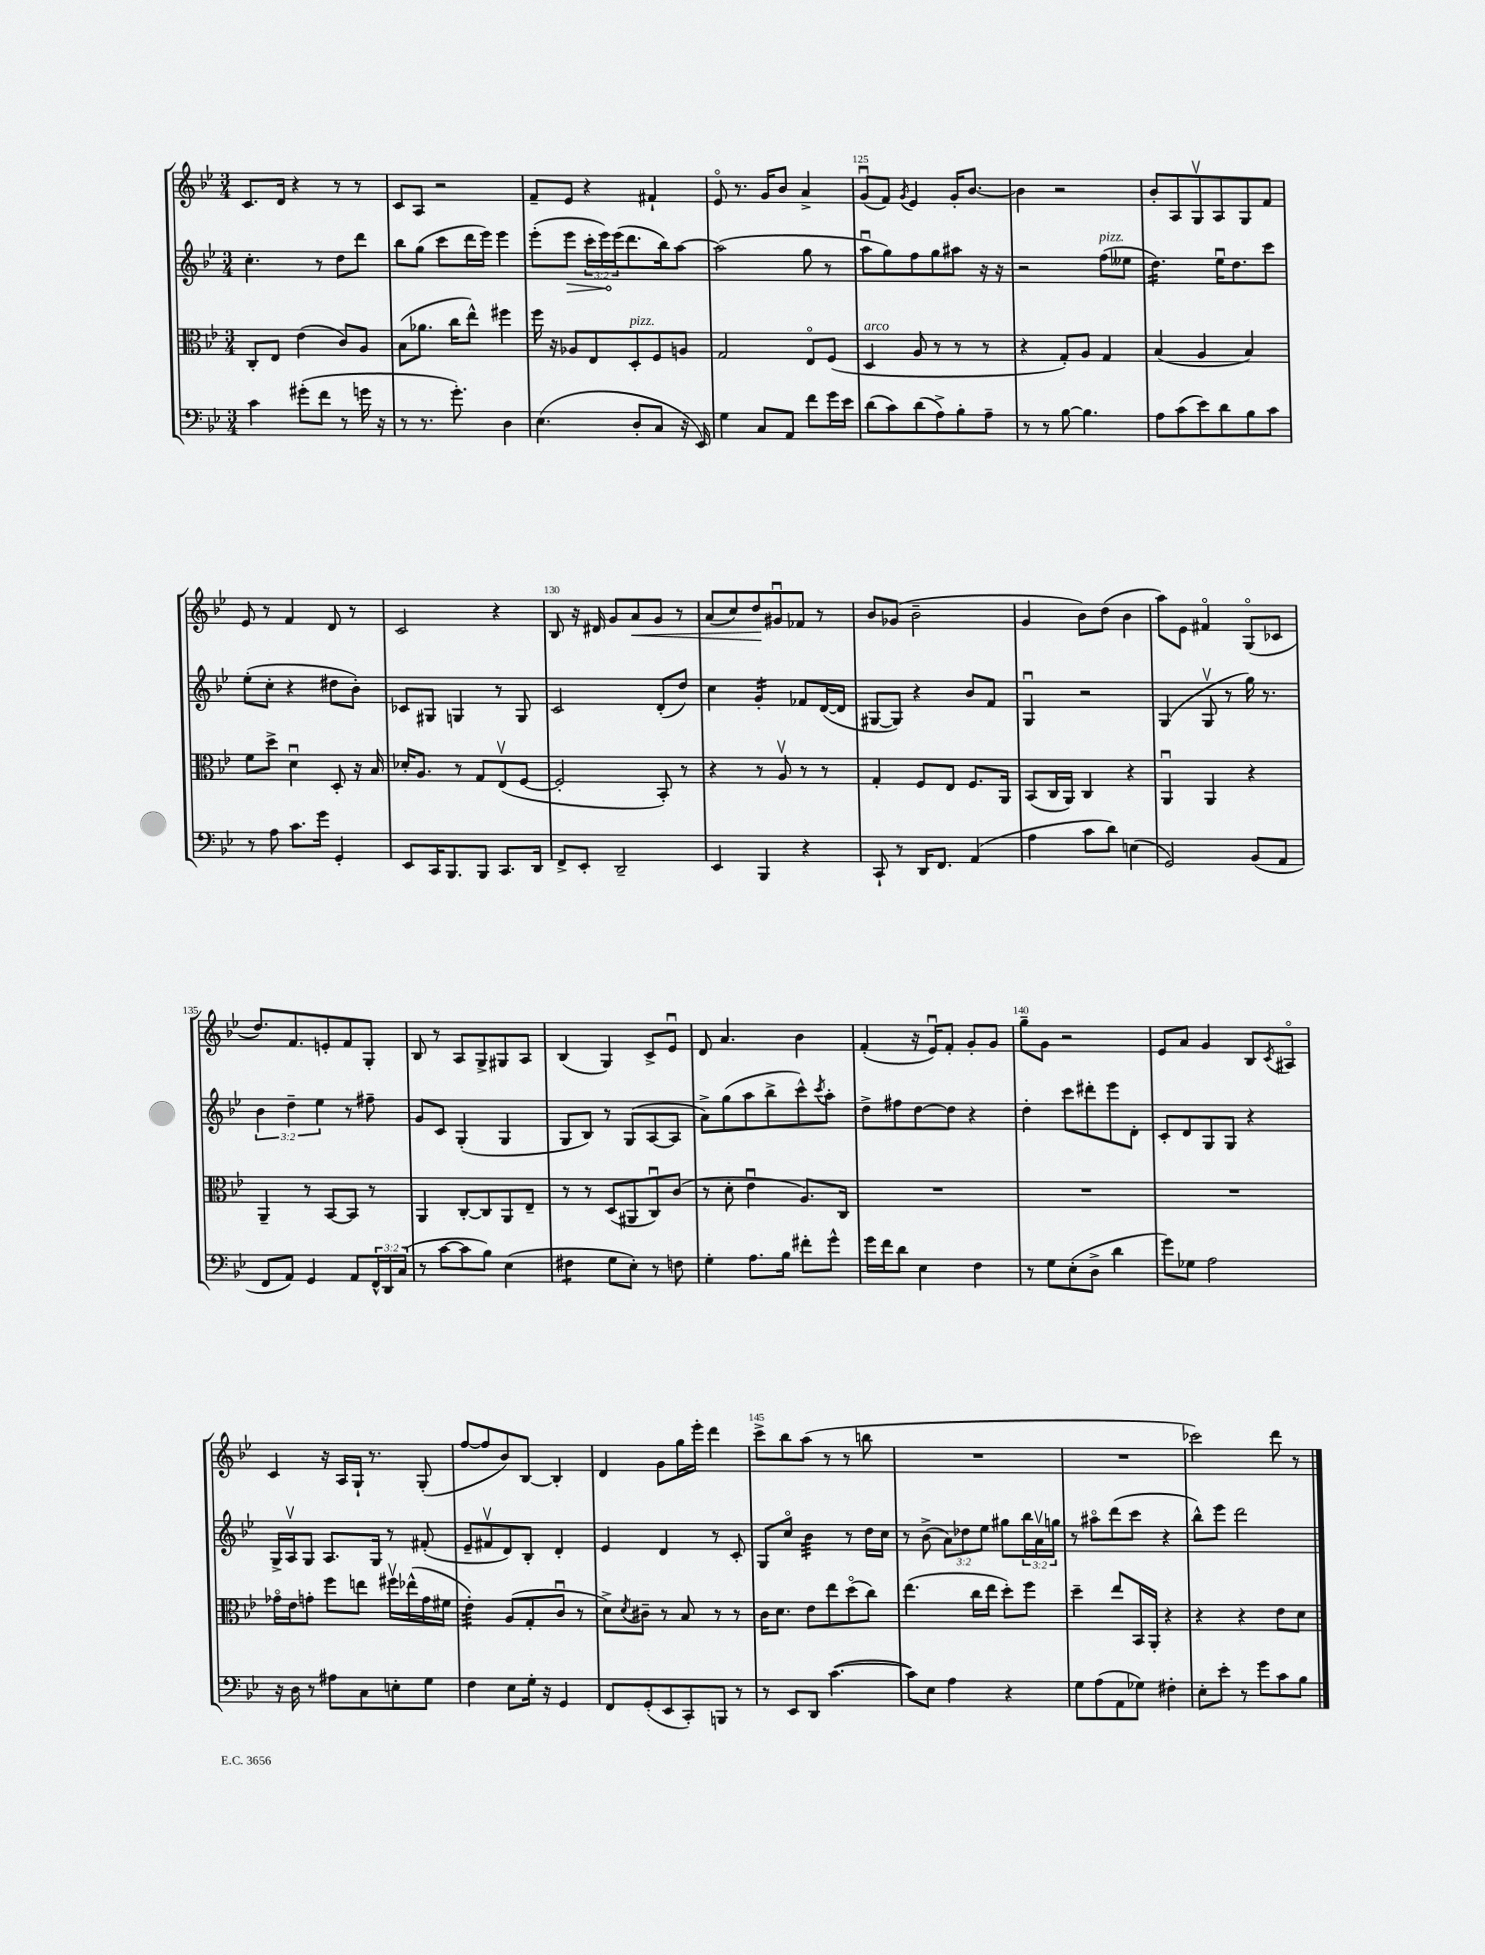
<<
\new StaffGroup <<
\new Staff = "s0" {
    \clef treble \key bes \major \numericTimeSignature \time 3/4
    c'8. d'16 r4 r8 r8 |
    c'8 a8 r2 |
    f'8-- ees'8 r4 fis'4-! |
    ees'8\flageolet r8. g'16 bes'8 a'4-> |
    g'8\downbow( f'8) \acciaccatura { g'8 } ees'4 g'16-. bes'8.~ |
    bes'4 r2 |
    bes'8-. a8 g8\upbow a8 g8 f'8 |
    ees'8 r8 f'4 d'8 r8 |
    c'2 r4 |
    bes8 r16 dis'16 g'8 a'8\< g'8 r8 |
    a'8( c''8) d''8\! gis'8\downbow fes'8 r8 |
    bes'8 ges'8( bes'2-- |
    g'4 bes'8) d''8( bes'4 |
    a''8) ees'8 fis'4\flageolet g8\flageolet( ces'8 |
    d''8.) f'8. e'8-. f'8 g8-. |
    bes8 r8 a8 g8-> gis8 a8 |
    bes4( g4) c'8-> ees'8\downbow |
    d'8 a'4. bes'4 |
    f'4-.( r16 ees'16\downbow) f'8-. g'8-. g'8 |
    g''8-- g'8 r2 |
    ees'8 a'8 g'4 bes8 \acciaccatura { c'8 } ais8\flageolet |
    c'4 r16 a16 g16-! r8. g8-.( |
    f''8~ f''8 bes'8) bes8~ bes4-. |
    d'4 g'8 g''16 ees'''16-. d'''4 |
    c'''8-> bes''8 a''8( r8 r8 b''8 |
    R2. |
    R2. |
    ces'''2) d'''8 r8 \bar "|." |
}
\new Staff = "s1" {
    \clef treble \key bes \major \numericTimeSignature \time 3/4 \override Staff.TupletNumber.text = #tuplet-number::calc-fraction-text
    c''4.-. r8 d''8 d'''8 |
    bes''8 g''8( c'''8 d'''16 ees'''16) ees'''4 |
    ees'''8-.( \once \override Hairpin.circled-tip = ##t ees'''8\> \tuplet 3/2 { c'''16-. ees'''16\!) ees'''16( } d'''8. bes''16) a''8~ |
    a''2( g''8 r8 |
    a''8\downbow g''8) f''8 g''8 ais''8 r16 r16 |
    r2 f''8^\markup { \italic "pizz." }( eeses''8 |
    d''4.:16) ees''16\downbow d''8. c'''8 |
    ees''8-.( c''8-. r4 dis''8 bes'8-.) |
    ces'8 gis8 g4 r8 g8 |
    c'2 d'8-.( d''8) |
    c''4 g'4:16-. fes'8 d'16~( d'16 |
    gis8~ gis8) r4 bes'8 f'8 |
    g4\downbow r2 |
    g4( g8\upbow r8 g''16) r8. |
    \tuplet 3/2 { bes'4 d''4-- ees''4 } r8 fis''8-- |
    g'8 c'8 g4-.( g4 |
    g8 bes8) r8 g8( a8~ a8 |
    a'8->) g''8( a''8 bes''8-> c'''8-^) \acciaccatura { c'''8 } a''8-. |
    d''8-> fis''8 d''8~ d''8 r4 |
    d''4-. c'''8 dis'''8-. ees'''8 d'8-. |
    c'8-. d'8 g8 g8 r4 |
    g16-> a16\upbow g8 a8. g16 r8 fis'8-.( |
    ees'8-- fis'8\upbow d'8) bes8-. d'4-. |
    ees'4 d'4 r8 c'8-. |
    g8 c''8\flageolet bes'4:32 r8 d''16 c''16 |
    r8 bes'8->( \tuplet 3/2 { a'8) des''8 ees''8 } gis''8 \tuplet 3/2 { bes''16 a'16\upbow g''16 } |
    r8 ais''8\flageolet d'''8( c'''8 r4 |
    bes''8-^) ees'''8 d'''2 \bar "|." |
}
\new Staff = "s2" {
    \clef alto \key bes \major \numericTimeSignature \time 3/4
    c8-. ees8 ees'4( c'8) a8 |
    bes8( aes'8. c''16 ees''8-^) fis''4 |
    f''16 r16 aes8 ees8 d8-.^\markup { \italic "pizz." } f8 a8 |
    g2 ees8\flageolet f8( |
    d4^\markup { \italic "arco" } a8 r8 r8 r8 |
    r4 g8-.) a8 g4 |
    bes4( a4 bes4) |
    f'8 d''8-> d'4\downbow d8-. r16 bes16 |
    des'16-. a8. r8 g8 ees8\upbow( f8~ |
    f2-. bes,8-.) r8 |
    r4 r8 a8\upbow r8 r8 |
    g4-. f8 ees8 f8. a,16 |
    bes,8( c16 a,16) c4 r4 |
    a,4\downbow a,4 r4 |
    a,4-- r8 bes,8~ bes,8 r8 |
    a,4 c8~-. c8 a,8 ees8-- |
    r8 r8 d8( ais,8 c8\downbow) c'8( |
    r8 d'8-. ees'4\downbow a8.) c16 |
    R2. |
    R2. |
    R2. |
    ges'16\flageolet ees'16 g'8-. f''8 e''8 fis''16\upbow ees''16-^( g'16 fis'16 |
    ees'4:32-.) a8( g8-. c'8\downbow r8 |
    d'8->) \acciaccatura { d'8 } cis'8-- r8 bes8 r8 r8 |
    c'16 d'8. ees'8 ees''8 d''8\flageolet( c''8) |
    ees''4.( c''16 ees''16 d''8-.) f''8 |
    d''4-- ees''8 bes,16 a,16-. r4 |
    r4 r4 ees'8 d'8 \bar "|." |
}
\new Staff = "s3" {
    \clef bass \key bes \major \numericTimeSignature \time 3/4 \override Staff.TupletNumber.text = #tuplet-number::calc-fraction-text
    c'4 gis'8-.( f'8 r8 g'16 r16 |
    r8 r8. g'8.-.) d4 |
    ees4.( d8-. c8 r16 ees,16) |
    g4 c8 a,8 f'8 g'16 ees'16 |
    d'8( c'8) d'8( a8->) bes8-. a8-- |
    r8 r8 bes8~ bes4. |
    a8 c'8( ees'8) d'8 bes8 c'8 |
    r8 a8 c'8. g'16 g,4-. |
    ees,8 c,16 bes,,8. bes,,8 c,8. d,16 |
    f,8-> ees,8-. d,2-- |
    ees,4 bes,,4 r4 |
    c,8-! r8 d,16 f,8. a,4( |
    a4 c'8 d'8) e4( |
    g,2) bes,8( a,8 |
    f,8 a,8) g,4 a,8 \tuplet 3/2 { f,16-^ d,16 c16( } |
    r8 c'8~ c'8 bes8) ees4( |
    fis4:8 g8 ees8-.) r8 f8 |
    g4-. a8. bes16 fis'8-. g'8-^ |
    g'16 f'16 d'8 ees4 f4 |
    r8 g8 ees8-.( d8-> d'4 |
    g'8) ges8 a2 |
    r16 d16 r8 ais8 c8 e8-. g8 |
    f4 ees8 g16-. r16 g,4 |
    f,8 g,8-.( ees,8 c,8-.) b,,8 r8 |
    r8 ees,8 d,8 c'4.~( |
    c'8) ees8 a4 r4 |
    g8 a8( a,8 ges8) fis4-. |
    ees8-. ees'8-. r8 g'8 c'8 bes8 \bar "|." |
}
>>
>>
\layout { \context { \Score currentBarNumber = #121 \override BarNumber.break-visibility = ##(#f #t #t) barNumberVisibility = #(every-nth-bar-number-visible 5) } }
